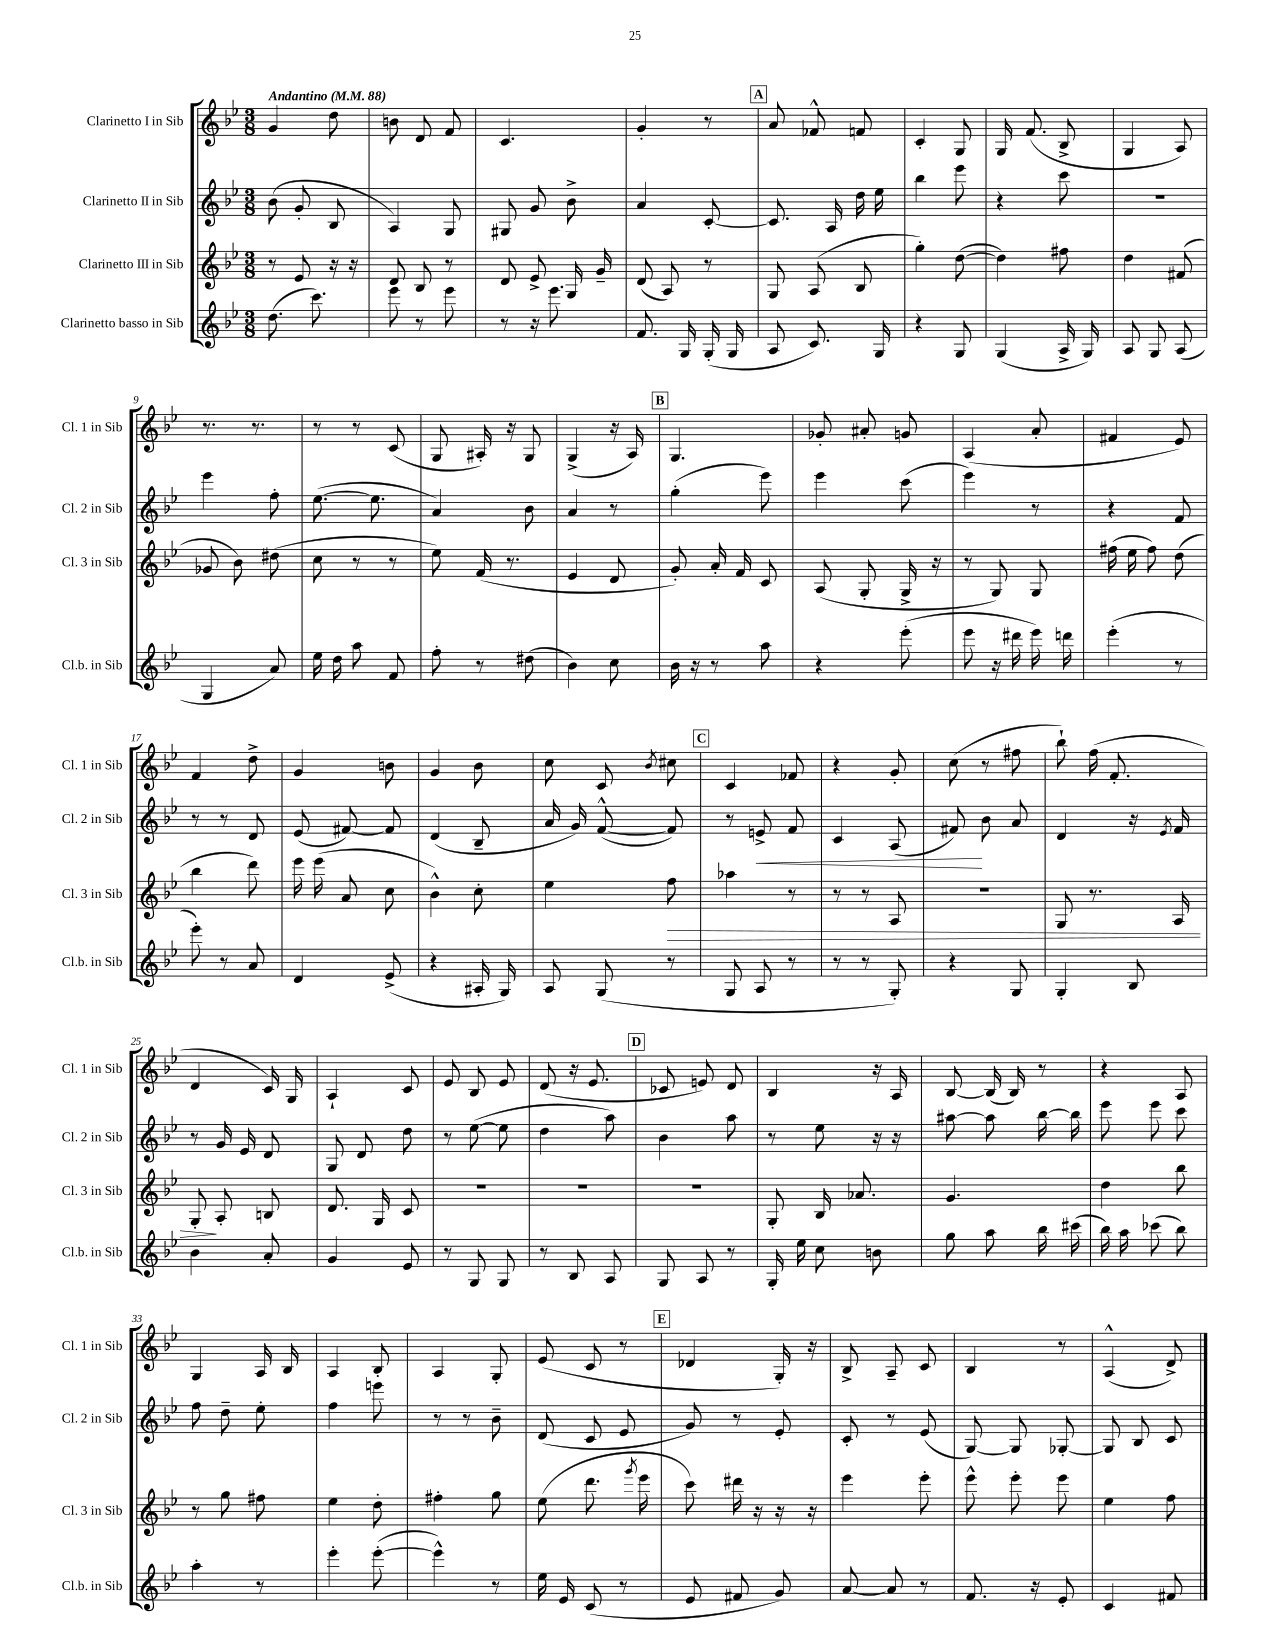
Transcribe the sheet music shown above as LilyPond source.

<<
\new StaffGroup <<
\new Staff = "s0" \with { instrumentName = "Clarinetto I in Sib" shortInstrumentName = "Cl. 1 in Sib" } {
    \clef treble \key bes \major \numericTimeSignature \time 3/8 \tempo "Andantino" 4 = 88
    \autoBeamOff g'4 d''8 |
    b'8 d'8 f'8 |
    c'4. |
    g'4-. r8 |
    \mark \markup { \box "A" } a'8 fes'8-^ f'8 |
    c'4-. g8 |
    g16 f'8.( bes8-> |
    g4 a8) |
    r8. r8. |
    r8 r8 c'8( |
    g8 ais16-.) r16 g8 |
    g4->( r16 a16) |
    \mark \markup { \box "B" } g4. |
    ges'8-. ais'8-. g'8 |
    a4( a'8-. |
    fis'4 ees'8) |
    f'4 d''8-> |
    g'4 b'8 |
    g'4 bes'8 |
    c''8 c'8 \acciaccatura { bes'8 } cis''8 |
    \mark \markup { \box "C" } c'4 fes'8 |
    r4 g'8-. |
    c''8( r8 fis''8 |
    bes''8-!) f''16( f'8.-. |
    d'4 c'16) g16 |
    a4-! c'8 |
    ees'8 bes8 ees'8 |
    d'8( r16 ees'8. |
    \mark \markup { \box "D" } ces'8 e'8) d'8 |
    bes4 r16 a16 |
    bes8~ bes16( bes16) r8 |
    r4 a8 |
    g4 a16 bes16 |
    a4 bes8-. |
    a4 g8-. |
    ees'8( c'8 r8 |
    \mark \markup { \box "E" } des'4 g16-.) r16 |
    bes8-> a8-- c'8 |
    bes4 r8 |
    a4-^( d'8->) \bar "|." |
}
\new Staff = "s1" \with { instrumentName = "Clarinetto II in Sib" shortInstrumentName = "Cl. 2 in Sib" } {
    \clef treble \key bes \major \numericTimeSignature \time 3/8
    \autoBeamOff bes'8( g'8-. bes8 |
    a4) g8 |
    gis8 g'8 bes'8-> |
    a'4 c'8~-. |
    \mark \markup { \box "A" } c'8. a16 d''16 ees''16 |
    bes''4 ees'''8 |
    r4 c'''8 |
    R4. |
    ees'''4 f''8-. |
    ees''8.~( ees''8. |
    a'4) bes'8 |
    a'4 r8 |
    \mark \markup { \box "B" } g''4-.( ees'''8) |
    ees'''4 c'''8( |
    ees'''4) r8 |
    r4 f'8 |
    r8 r8 d'8 |
    ees'8( fis'8~) fis'8 |
    d'4( bes8-- |
    a'16 g'16) f'8~-^( f'8) |
    \mark \markup { \box "C" } r8 e'8->\< f'8 |
    c'4 a8( |
    fis'8\!) bes'8 a'8 |
    d'4 r16 \acciaccatura { ees'8 } f'16 |
    r8 g'16 ees'16 d'8 |
    g8 d'8 d''8 |
    r8 ees''8~( ees''8 |
    d''4 a''8) |
    \mark \markup { \box "D" } bes'4 a''8 |
    r8 ees''8 r16 r16 |
    ais''8~ ais''8 bes''16~ bes''16 |
    ees'''8 ees'''8 c'''8 |
    f''8 d''8-- ees''8-. |
    f''4 e'''8 |
    r8 r8 bes'8-- |
    d'8( c'8 ees'8 |
    \mark \markup { \box "E" } g'8) r8 ees'8-. |
    c'8-. r8 ees'8( |
    g8~) g8 ges8~-. |
    ges8 bes8 c'8 \bar "|." |
}
\new Staff = "s2" \with { instrumentName = "Clarinetto III in Sib" shortInstrumentName = "Cl. 3 in Sib" } {
    \clef treble \key bes \major \numericTimeSignature \time 3/8
    \autoBeamOff r8 ees'8 r16 r16 |
    d'8 bes8 r8 |
    d'8 ees'8-> g16 g'16-- |
    d'8( a8) r8 |
    \mark \markup { \box "A" } g8 a8( bes8 |
    g''4-.) d''8~( |
    d''4) fis''8 |
    d''4 fis'8( |
    ges'8 bes'8) dis''8( |
    c''8 r8 r8 |
    ees''8) f'16( r8. |
    ees'4 d'8 |
    \mark \markup { \box "B" } g'8-.) a'16-. f'16 c'8 |
    a8( g8-. g16-> r16 |
    r8 g8) g8 |
    fis''16( ees''16 fis''8) d''8( |
    bes''4 d'''8) |
    ees'''16 ees'''16( a'8 c''8 |
    bes'4-^) c''8-. |
    ees''4 f''8\> |
    \mark \markup { \box "C" } aes''4 r8 |
    r8 r8 a8 |
    r4. |
    g8 r8. a16 |
    g8-.\! a8-. b8 |
    d'8. g16 c'8 |
    R4. |
    R4. |
    \mark \markup { \box "D" } R4. |
    g8-. bes16 aes'8. |
    g'4. |
    d''4 bes''8 |
    r8 g''8 fis''8 |
    ees''4 d''8-. |
    fis''4-. g''8 |
    ees''8( d'''8. \acciaccatura { g'''8 } ees'''16 |
    \mark \markup { \box "E" } c'''8) dis'''16 r16 r16 r16 |
    ees'''4 ees'''8-. |
    ees'''8-^ ees'''8-. ees'''8 |
    ees''4 f''8 \bar "|." |
}
\new Staff = "s3" \with { instrumentName = "Clarinetto basso in Sib" shortInstrumentName = "Cl.b. in Sib" } {
    \clef treble \key bes \major \numericTimeSignature \time 3/8
    \autoBeamOff d''8.( c'''8.) |
    ees'''8 r8 ees'''8 |
    r8 r16 ees'''8. |
    f'8. g16 g16-.( g16 |
    \mark \markup { \box "A" } a8 c'8.) g16 |
    r4 g8 |
    g4( a16-> g16) |
    a8 g8 a8( |
    g4 a'8) |
    ees''16 d''16 a''8 f'8 |
    f''8-. r8 dis''8( |
    bes'4) c''8 |
    \mark \markup { \box "B" } bes'16 r16 r8 a''8 |
    r4 ees'''8-.( |
    ees'''8 r16 dis'''16 ees'''16) d'''16 |
    ees'''4-.( r8 |
    ees'''8-.) r8 a'8 |
    d'4 ees'8->( |
    r4 ais16-. g16) |
    a8 g8( r8 |
    \mark \markup { \box "C" } g8 a8 r8 |
    r8 r8 g8-.) |
    r4 g8 |
    g4-. bes8 |
    bes'4 a'8-. |
    g'4 ees'8 |
    r8 g8 g8 |
    r8 bes8 a8 |
    \mark \markup { \box "D" } g8 a8 r8 |
    g16-. ees''16 c''8 b'8 |
    g''8 a''8 bes''16 cis'''16( |
    bes''16) a''16 ces'''8( bes''8) |
    a''4-. r8 |
    ees'''4-. ees'''8~-.( |
    ees'''4-^) r8 |
    ees''16 ees'16 c'8( r8 |
    \mark \markup { \box "E" } ees'8 fis'8 g'8) |
    a'8~ a'8 r8 |
    f'8. r16 ees'8-. |
    c'4 fis'8 \bar "|." |
}
>>
>>
